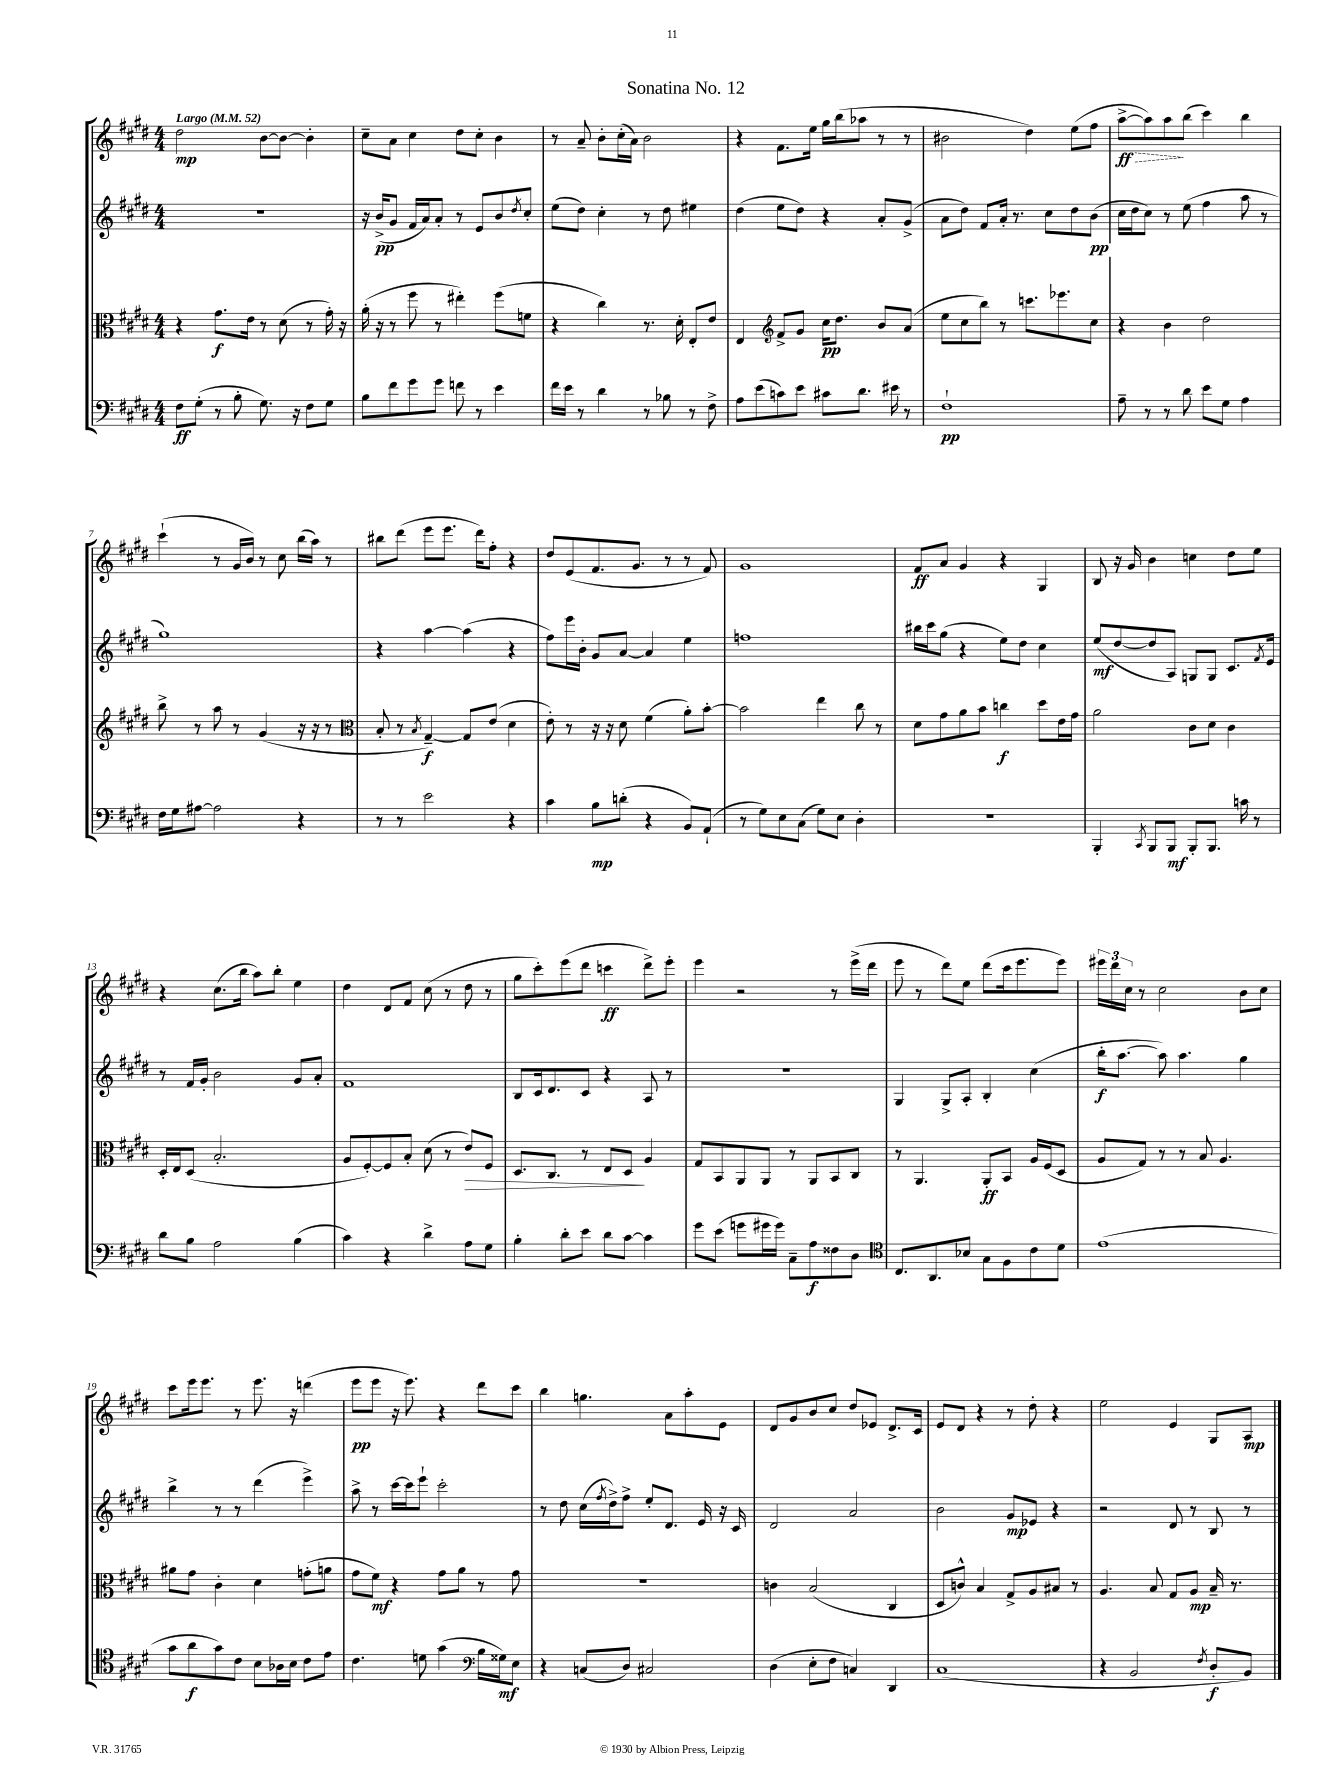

**kern	**dynam	**kern	**dynam	**kern	**dynam	**kern	**dynam
*part4	*part4	*part3	*part3	*part2	*part2	*part1	*part1
*staff4	*staff4	*staff3	*staff3	*staff2	*staff2	*staff1	*staff1
*clefF4	*	*clefC3	*	*clefG2	*	*clefG2	*
*k[f#c#g#d#]	*	*k[f#c#g#d#]	*	*k[f#c#g#d#]	*	*k[f#c#g#d#]	*
*M4/4	*	*M4/4	*	*M4/4	*	*M4/4	*
*MM52	*	*MM52	*	*MM52	*	*MM52	*
=1	=1	=1	=1	=1	=1	=1	=1
!	!	!	!	!	!	!LO:TX:a:B:t=Largo	!
8F#\L	ff	4r	.	1r	.	2dd#\	mp
(8G#'\J	.	.	.	.	.	.	.
8r	.	8.g#\L	f	.	.	.	.
8B'\	.	.	.	.	.	.	.
.	.	16e\Jk	.	.	.	.	.
8.G#\)	.	8r	.	.	.	[8b\L	.
.	.	(8d#\	.	.	.	8b\J_	.
16r	.	.	.	.	.	.	.
8F#\L	.	8r	.	.	.	4b'\]	.
8G#\J	.	16g#'\)	.	.	.	.	.
.	.	16r	.	.	.	.	.
=2	=2	=2	=2	=2	=2	=2	=2
8B\L	.	(16a'\	.	16r	.	8cc#~\L	.
.	.	16r	.	(16b^/KL	pp	.	.
8f#\	.	8r	.	8g#/J	.	8a\J	.
8g#\	.	8ff#\	.	16f#/LL	.	4cc#\	.
.	.	.	.	16a/J)	.	.	.
8g#\J	.	8r	.	8a'/J	.	.	.
8fn\	.	4ee#X'\)	.	8r	.	8dd#\L	.
8r	.	.	.	8e/L	.	8cc#'\J	.
4e\	.	(8ff#\L	.	8b/	.	4b\	.
.	.	.	.	8qdd#/	.	.	.
.	.	8fn\J	.	8cc#'/J	.	.	.
=3	=3	=3	=3	=3	=3	=3	=3
16f#\LL	.	4r	.	(8ee\L	.	8r	.
16e\JJ	.	.	.	.	.	.	.
8r	.	.	.	8dd#\J)	.	8a~/	.
4d#\	.	4cc#\)	.	4cc#'\	.	8b'\L	.
.	.	.	.	.	.	(16cc#'\L	.
.	.	.	.	.	.	16a\JJ)	.
8r	.	8.r	.	8r	.	2b\	.
8B-X\	.	.	.	8dd#\	.	.	.
.	.	16d#'\	.	.	.	.	.
8r	.	8E'/L	.	4ee#X\	.	.	.
8F#^\	.	8e/J	.	.	.	.	.
=4	=4	=4	=4	=4	=4	=4	=4
8A\L	.	4E/	.	(4dd#\	.	4r	.
(8e\	.	.	.	.	.	.	.
*	*	*clefG2	*	*	*	*	*
8cn\)	.	8f#^/L	.	8ee\L	.	8.f#\L	.
8e\J	.	8g#/J	.	8dd#\J)	.	.	.
.	.	.	.	.	.	16ee\Jk	.
8c#X\L	.	16cc#\KL	pp	4r	.	16gg#\LL	.
.	.	8.dd#\J	.	.	.	(16bb\J	.
8.d#\J	.	.	.	.	.	8aa-X\J	.
.	.	8b/L	.	8a'/L	.	8r	.
16e#X\	.	.	.	.	.	.	.
8r	.	(8a/J	.	(8g#^/J	.	8r	.
=5	=5	=5	=5	=5	=5	=5	=5
1F#`	pp	8ee\L	.	8a\L	.	2b#X\	.
.	.	8cc#\	.	8dd#\J)	.	.	.
.	.	8bb\J)	.	8f#/L	.	.	.
.	.	8r	.	16a'/Jk	.	.	.
.	.	.	.	8.r	.	.	.
.	.	8.cccn\L	.	.	.	4dd#\)	.
.	.	.	.	8cc#\L	.	.	.
.	.	8.eee-X\	.	.	.	.	.
.	.	.	.	8dd#\	.	(8ee\L	.
.	.	8cc#\J	.	(8b\J	pp	8ff#\J	.
=6	=6	=6	=6	=6	=6	=6	=6
!	!	!	!	!	!	!	!LO:HP:b
8A~\	.	4r	.	16cc#\LL	.	[8aa^\L	> ff
.	.	.	.	16dd#\J	.	.	.
8r	.	.	.	8cc#\J)	.	8aa\])	.
8r	.	4b\	.	8r	.	8aa\	.
8d#\	.	.	.	(8ee\	.	(8bb\J	]
8e\L	.	2dd#\	.	4ff#\	.	4ccc#\)	.
8G#\J	.	.	.	.	.	.	.
4A\	.	.	.	8aa\	.	4bb\	.
.	.	.	.	8r	.	.	.
!!LO:LB:g=z
=7	=7	=7	=7	=7	=7	=7	=7
16F#\LL	.	8bb^\	.	1gg#)	.	(4ccc#`\	.
16G#\J	.	.	.	.	.	.	.
[8A#X\J	.	8r	.	.	.	.	.
2A#\]	.	8aa\	.	.	.	8r	.
.	.	8r	.	.	.	16g#/LL	.
.	.	.	.	.	.	16b/JJ)	.
.	.	(4g#/	.	.	.	8r	.
.	.	.	.	.	.	8cc#\	.
4r	.	16r	.	.	.	(16bb\LL	.
.	.	16r	.	.	.	16aa\JJ)	.
.	.	8r	.	.	.	8r	.
=8	=8	=8	=8	=8	=8	=8	=8
*	*	*clefC3	*	*	*	*	*
8r	.	8B'/	.	4r	.	8bb#X\L	.
8r	.	8r	.	.	.	(8ddd#\J	.
.	.	8qB/	.	.	.	.	.
2e\	.	[4G#~/)	f	[4aa\	.	8eee\L	.
.	.	.	.	.	.	8.eee\J	.
.	.	8G#/L]	.	(4aa\]	.	.	.
.	.	.	.	.	.	16ddd#\KL)	.
.	.	(8e/J	.	.	.	8ff#'\J	.
4r	.	4d#\	.	4r	.	4r	.
=9	=9	=9	=9	=9	=9	=9	=9
4c#\	.	8e'\)	.	8ff#\L)	.	8dd#/L	.
.	.	8r	.	16eee\L	.	(8e/	.
.	.	.	.	16b'\JJ	.	.	.
8B\L	mp	16r	.	8g#/L	.	8.f#/	.
.	.	16r	.	.	.	.	.
(8dn'\J	.	8d#\	.	[8a/J	.	.	.
.	.	.	.	.	.	8.g#/J	.
4r	.	(4f#\	.	4a/]	.	.	.
.	.	.	.	.	.	8r	.
8BB/L)	.	8a'\L)	.	4ee\	.	8r	.
(8AA`/J	.	[8b'\J	.	.	.	8f#/)	.
=10	=10	=10	=10	=10	=10	=10	=10
8r	.	2b\]	.	1ffn	.	1g#	.
8G#\L)	.	.	.	.	.	.	.
8E\	.	.	.	.	.	.	.
(8C#\J	.	.	.	.	.	.	.
8G#\L)	.	4ee\	.	.	.	.	.
8E\J	.	.	.	.	.	.	.
4D#'\	.	8cc#\	.	.	.	.	.
.	.	8r	.	.	.	.	.
=11	=11	=11	=11	=11	=11	=11	=11
1r	.	8d#\L	.	16bb#X\LL	.	8f#/L	ff
.	.	.	.	16ccc#\J	.	.	.
.	.	8g#\	.	(8gg#\J	.	8a/J	.
.	.	8a\	.	4r	.	4g#/	.
.	.	8b\J	.	.	.	.	.
.	.	4ccn\	f	8ee\L)	.	4r	.
.	.	.	.	8dd#\J	.	.	.
.	.	8dd#\L	.	4cc#\	.	4G#/	.
.	.	16e\L	.	.	.	.	.
.	.	16g#\JJ	.	.	.	.	.
=12	=12	=12	=12	=12	=12	=12	=12
4BBB'/	.	2a\	.	(8ee/L	mf	8B/	.
.	.	.	.	[8dd#/	.	16r	.
.	.	.	.	.	.	16g#/	.
8qCC#/	.	.	.	.	.	.	.
8BBB/L	.	.	.	8dd#/]	.	4b\	.
8BBB/J	mf	.	.	8A/J)	.	.	.
8BBB'/L	.	8c#\L	.	8Gn/L	.	4ccn\	.
8.BBB/J	.	8d#\J	.	8G/J	.	.	.
.	.	4c#\	.	8.c#/L	.	8dd#\L	.
16cn\	.	.	.	.	.	.	.
8r	.	.	.	.	.	8ee\J	.
.	.	.	.	8qf#/	.	.	.
.	.	.	.	16e/Jk	.	.	.
!!LO:LB:g=z
=13	=13	=13	=13	=13	=13	=13	=13
8d#\L	.	16D#'/LL	.	8r	.	4r	.
.	.	16E/J	.	.	.	.	.
8B\J	.	(8D#/J	.	16f#/LL	.	.	.
.	.	.	.	16g#'/JJ	.	.	.
2A\	.	2.B'/	.	2b\	.	(8.cc#\L	.
.	.	.	.	.	.	16bb\Jk	.
.	.	.	.	.	.	8aa\L)	.
.	.	.	.	.	.	8bb'\J	.
(4B\	.	.	.	8g#/L	.	4ee\	.
.	.	.	.	8a'/J	.	.	.
=14	=14	=14	=14	=14	=14	=14	=14
4c#\)	.	8A/L	.	1f#	.	4dd#\	.
.	.	[8F#'/)	.	.	.	.	.
4r	.	8F#/]	.	.	.	8d#/L	.
.	.	8B'/J	.	.	.	8f#/J	.
4d#^\	.	(8d#\	.	.	.	(8cc#\	.
.	.	8r	.	.	.	8r	.
!	!	!	!LO:HP:b	!	!	!	!
8A\L	.	8e/L)	>	.	.	8dd#\	.
8G#\J	.	8F#/J	.	.	.	8r	.
=15	=15	=15	=15	=15	=15	=15	=15
4B'\	.	8.D#/L	.	8B/L	.	8gg#\L	.
.	.	.	.	16c#/k	.	8ccc#'\)	.
.	.	8.C#/J	.	8.d#/	.	.	.
8d#'\L	.	.	.	.	.	(8eee\	.
8e\J	.	8r	.	8c#/J	.	8ddd#\J	.
8d#\L	.	8E/L	.	4r	.	4cccn\	ff
[8c#\J	.	8D#/J	.	.	.	.	.
4c#\]	.	4A/	]	8A/	.	8ddd#^\L)	.
.	.	.	.	8r	.	8eee'\J	.
=16	=16	=16	=16	=16	=16	=16	=16
8g#\L	.	8G#/L	.	1r	.	4eee\	.
(8e\J	.	8BB/	.	.	.	.	.
8gn\L	.	8AA/	.	.	.	2r	.
16g#X\L	.	8AA/J	.	.	.	.	.
16g#\JJ)	.	.	.	.	.	.	.
8C#~\L	.	8r	.	.	.	.	.
8A\	f	8AA/L	.	.	.	.	.
8F##X\	.	8BB/	.	.	.	8r	.
8D#\J	.	8C#/J	.	.	.	(16eee^\LL	.
.	.	.	.	.	.	16ddd#\JJ	.
=17	=17	=17	=17	=17	=17	=17	=17
*clefC4	*	*	*	*	*	*	*
8.C#/L	.	8r	.	4G#/	.	8eee\	.
.	.	4.AA/	.	.	.	8r	.
8.AA/	.	.	.	.	.	.	.
.	.	.	.	8G#^/L	.	8ddd#\L)	.
8B-X/J	.	.	.	8A'/J	.	8ee\J	.
8G#\L	.	8AA'/L	ff	4B'/	.	(8ddd#\L	.
8F#\	.	8BB/J	.	.	.	16ccc#\k	.
.	.	.	.	.	.	8.eee\	.
8c#\	.	16A/LL	.	(4cc#\	.	.	.
.	.	(16F#/J	.	.	.	.	.
8d#\J	.	8D#/J	.	.	.	8eee\J)	.
=18	=18	=18	=18	=18	=18	=18	=18
(1e	.	8A/L	.	16bb'\KL	f	24eee#X\LL	.
.	.	.	.	.	.	24ddd#\	.
.	.	.	.	[8.aa\J	.	.	.
.	.	.	.	.	.	24cc#\JJ	.
.	.	8G#/J)	.	.	.	8r	.
.	.	8r	.	8aa\])	.	2cc#\	.
.	.	8r	.	4.aa\	.	.	.
.	.	8B/	.	.	.	.	.
.	.	4.A/	.	.	.	.	.
.	.	.	.	4gg#\	.	8b\L	.
.	.	.	.	.	.	8cc#\J	.
!!LO:LB:g=z
=19	=19	=19	=19	=19	=19	=19	=19
8g#\L	.	8a#X\L	.	4bb^\	.	8ccc#\L	.
8a\	f	8g#\J	.	.	.	16eee\k	.
.	.	.	.	.	.	8.eee\J	.
8g#\)	.	4c#'\	.	8r	.	.	.
8c#\J	.	.	.	8r	.	8r	.
8B\L	.	4d#\	.	(4ddd#\	.	8.eee\	.
16A-X\L	.	.	.	.	.	.	.
16B\JJ	.	.	.	.	.	16r	.
8c#\L	.	(8gn'\L	.	4eee^\)	.	(4dddn\	.
8e\J	.	8an\J	.	.	.	.	.
=20	=20	=20	=20	=20	=20	=20	=20
4.c#\	.	8g#\L	.	8aa^\	.	8eee\L	pp
.	.	8f#\J)	mf	8r	.	8eee\J	.
.	.	4r	.	[16ccc#\LL	.	16r	.
.	.	.	.	16ccc#\J]	.	8.eee\)	.
8dn\	.	.	.	8eee`\J	.	.	.
(4g#\	.	8g#\L	.	2ccc#'\	.	4r	.
.	.	8a\J	.	.	.	.	.
*clefF4	*	*	*	*	*	*	*
16B\LL	.	8r	.	.	.	8ddd#\L	.
16G##X\J)	mf	.	.	.	.	.	.
8E\J	.	8g#\	.	.	.	8ccc#\J	.
=21	=21	=21	=21	=21	=21	=21	=21
4r	.	1r	.	8r	.	4bb\	.
.	.	.	.	8dd#\	.	.	.
(8Cn/L	.	.	.	(16cc#\LL	.	4.ggn\	.
.	.	.	.	8qff#/	.	.	.
.	.	.	.	16dd#^\J)	.	.	.
8D#/J)	.	.	.	8ff#^\J	.	.	.
2C#X/	.	.	.	8ee'/L	.	.	.
.	.	.	.	8.d#/J	.	8a\L	.
.	.	.	.	.	.	8aa'\	.
.	.	.	.	16e/	.	.	.
.	.	.	.	16r	.	8e\J	.
.	.	.	.	16c#/	.	.	.
=22	=22	=22	=22	=22	=22	=22	=22
(4D#\	.	4cn\	.	2d#/	.	8d#/L	.
.	.	.	.	.	.	8g#/	.
8E'\L	.	(2B/	.	.	.	8b/	.
8F#\J	.	.	.	.	.	8cc#/J	.
4Cn/)	.	.	.	2a/	.	8dd#/L	.
.	.	.	.	.	.	8e-X/J	.
4DD#/	.	4C#/	.	.	.	8.d#^/L	.
.	.	.	.	.	.	16c#/Jk	.
=23	=23	=23	=23	=23	=23	=23	=23
(1C#	.	8D#/L	.	2b\	.	8e/L	.
.	.	8cn^^/J)	.	.	.	8d#/J	.
.	.	4B/	.	.	.	4r	.
.	.	8G#^/L	.	8g#/L	mp	8r	.
.	.	8A/	.	8e-X/J	.	8dd#'\	.
.	.	8B#X/J	.	4r	.	4r	.
.	.	8r	.	.	.	.	.
=24	=24	=24	=24	=24	=24	=24	=24
4r	.	4.A/	.	2r	.	2ee\	.
2BB/	.	.	.	.	.	.	.
.	.	8B/	.	.	.	.	.
.	.	8G#/L	.	8d#/	.	4e/	.
.	.	8A/J	mp	8r	.	.	.
8qF#/	.	.	.	.	.	.	.
8D#'/L	f	16B~/	.	8B/	.	8G#/L	.
.	.	8.r	.	.	.	.	.
8BB/J)	.	.	.	8r	.	8A/J	mp
==	==	==	==	==	==	==	==
*-	*-	*-	*-	*-	*-	*-	*-
